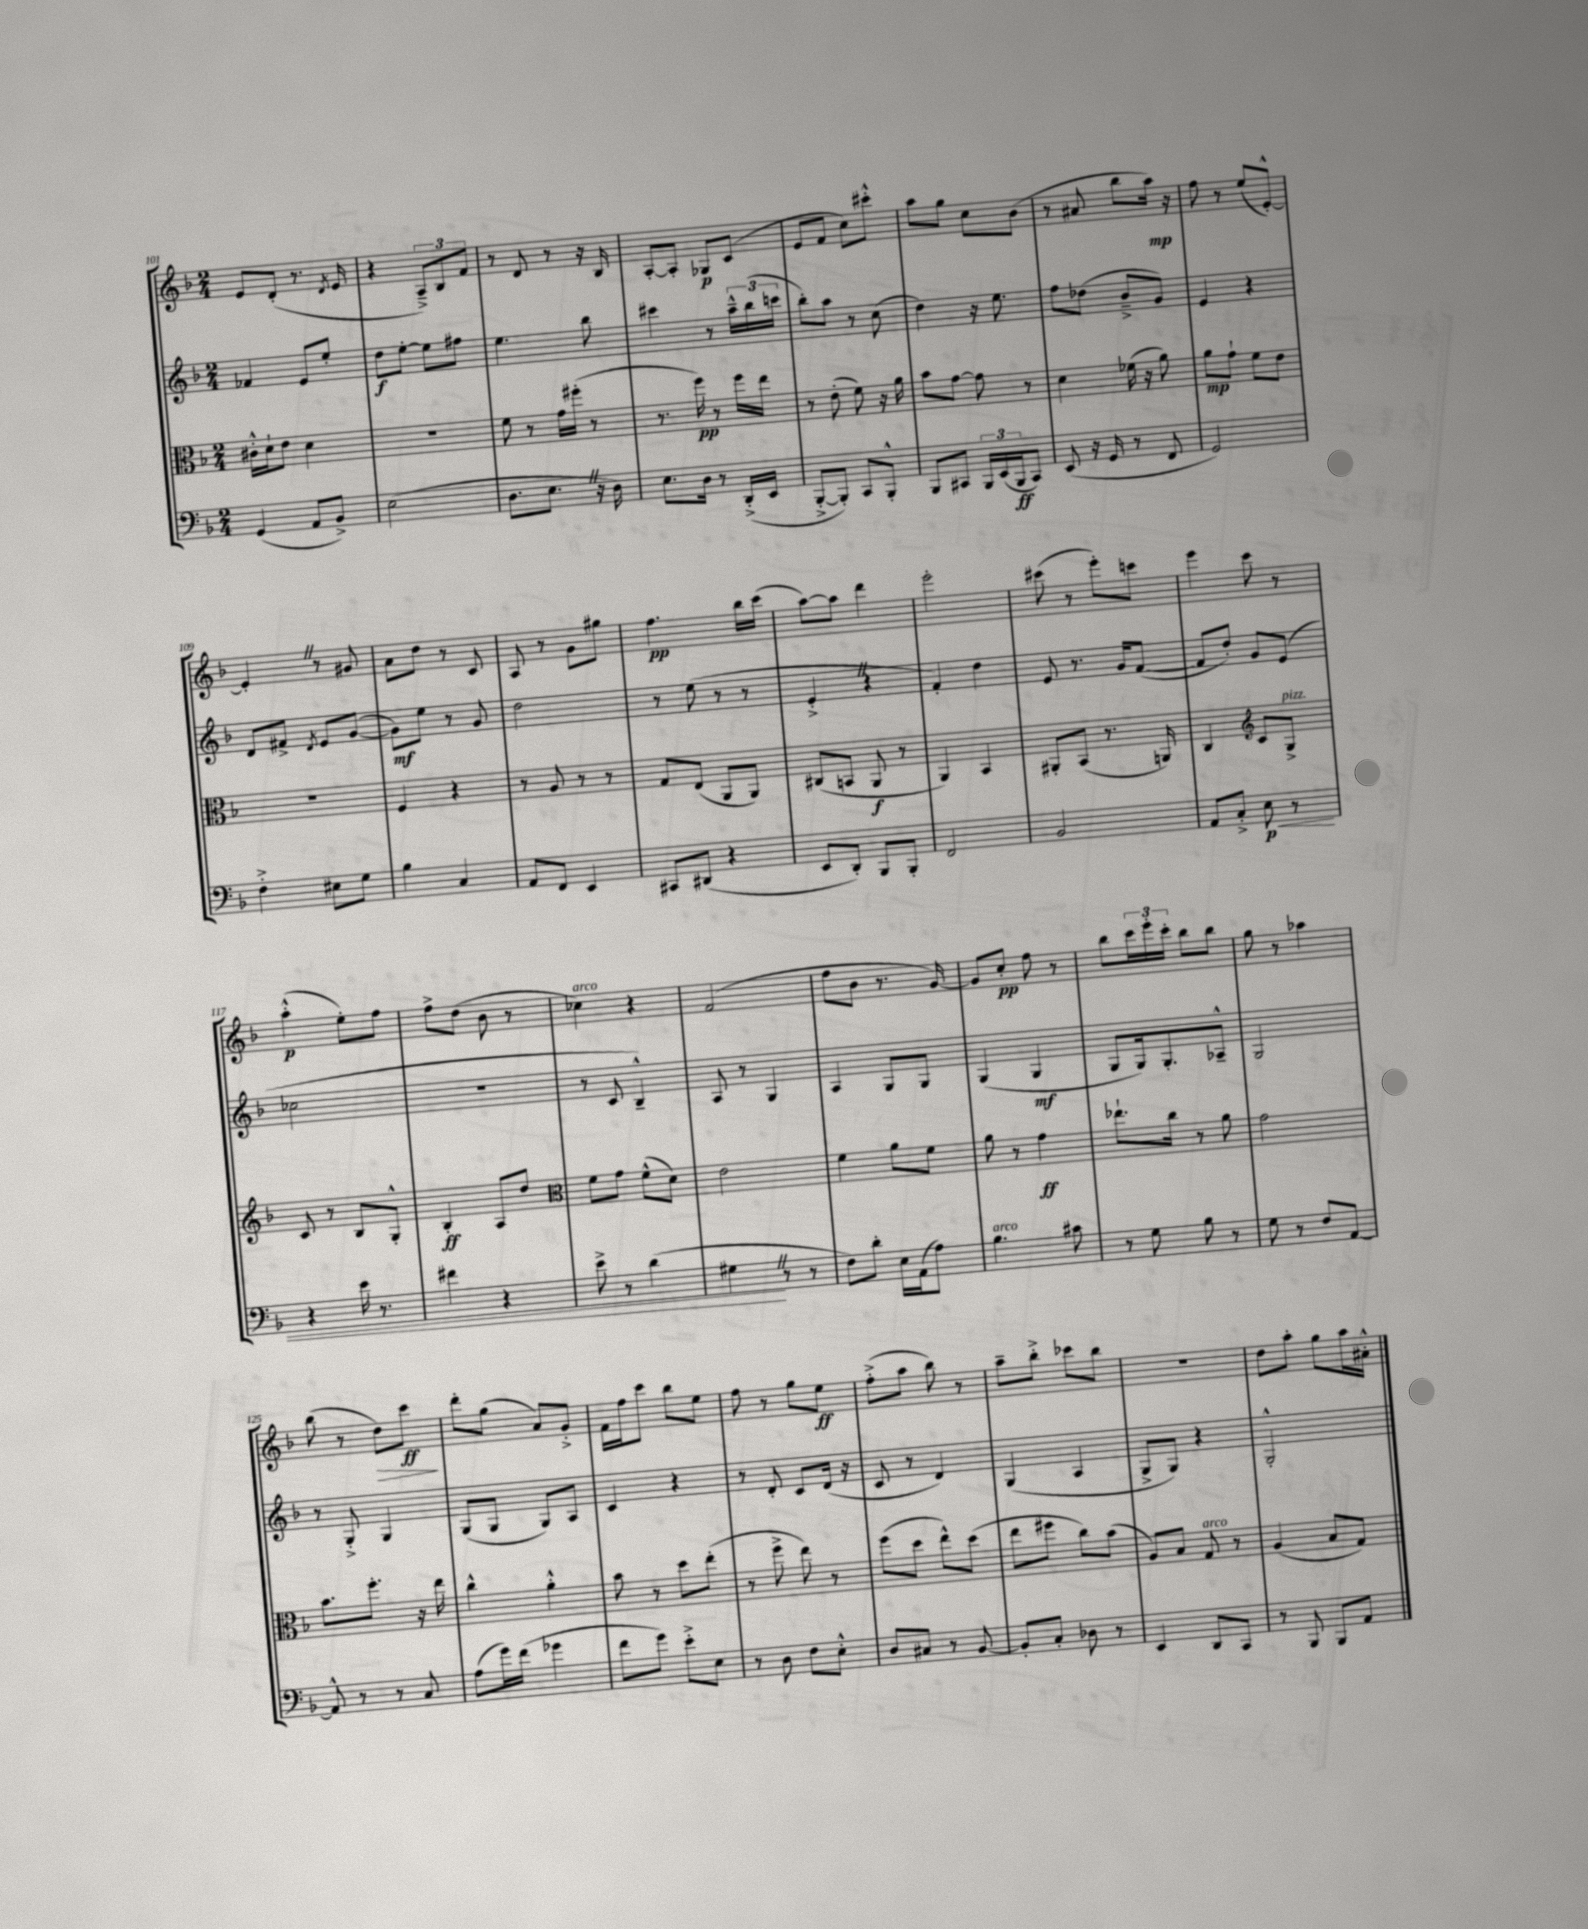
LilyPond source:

<<
\new StaffGroup <<
\new Staff = "s0" {
    \clef treble \key f \major \numericTimeSignature \time 2/4
    e'8 d'8-.( r8. \acciaccatura { d'8 } e'16 |
    r4 \tuplet 3/2 { a8--->) bes8 f'8 } |
    r8 d'8 r8 r16 bes16 |
    a8~-. a8-. ges8\p c'8( |
    e'8 f'8 c''8) cis'''8-.-^ |
    a''8 g''8 c''8 bes'8( |
    r8 ais'8 bes''8 a''16\mp) r16 |
    f''8 r8 e''8( e'8~-.-^) |
    e'4-. \once \override BreathingSign.text = \markup { \musicglyph "scripts.caesura.straight" } \breathe r8 gis'8 |
    a'8 d''8 r8 c'8 |
    a8 r8 g'8 gis''8 |
    f''4.\pp bes''16 c'''16( |
    a''8~) a''8 d'''4 |
    e'''2-. |
    cis'''8( r8 e'''8-.) c'''8 |
    e'''4 c'''8 r8 |
    a''4-.-^\p( e''8-.) f''8 |
    f''8-> d''8( bes'8 r8 |
    ces''4^\markup { \italic "arco" }) r4 |
    f'2( |
    f''8 bes'8 r8. g'16~) |
    g'8 c''8-.\pp f''8 r8 |
    bes''8 \tuplet 3/2 { c'''16 e'''16-. c'''16-. } bes''8 bes''8 |
    g''8 r8 aes''4 |
    bes''8( r8 d''8\>) c'''8\ff\! |
    d'''8-. g''8( a'8) g'8-.-> |
    f'16 f''16 c'''8 bes''8 e''8 |
    f''8 r8 g''8 e''8\ff |
    f''8-.->( a''8 bes''8) r8 |
    a''8-- bes''8-.-> ces'''8 bes''8 |
    r2 |
    d''8 a''8-. g''8 a''16 ais'16-.-^ \bar "|." |
}
\new Staff = "s1" {
    \clef treble \key f \major \numericTimeSignature \time 2/4
    fes'4 e'8 e''8-. |
    d''8\f e''8~-. e''8 fis''8 |
    e''4. bes''8 |
    cis'''4 r8 \tuplet 3/2 { a''16---^ bes''16( c'''16 } |
    bes''8-.) a''8 r8 c''8( |
    d''4) r16 e''8. |
    f''8 des''8( bes'8---> g'8) |
    e'4 r4 |
    d'8 fis'8-> \acciaccatura { d'8 } e'8 g'8~( |
    g'8\mf) e''8 r8 g'8 |
    d''2 |
    r8 e''8( r8 r8 |
    e'4-.-> \once \override BreathingSign.text = \markup { \musicglyph "scripts.caesura.straight" } \breathe r4 |
    f'4-.) d''4 |
    e'8 r8. g'16 f'8~( |
    f'8 d''8-.) g'8 e'8( |
    ces''2 |
    r2 |
    r8 c'8 bes4---^) |
    a8 r8 g4 |
    a4 g8 g8 |
    g4( g4\mf |
    g8 g16) g8.-. aes8---^ |
    g2 |
    r8 g8-.-> g4 |
    g8( g8 g8) a8 |
    c'4 r4 |
    r8 d'8-. c'8 d'16( r16 |
    c'8 r8 d'4) |
    g4( a4 |
    g8-> g8) r4 |
    g2-.-^ \bar "|." |
}
\new Staff = "s2" {
    \clef alto \key f \major \numericTimeSignature \time 2/4
    cis'16-.-^ d'16-! e'8 d'4 |
    R2 |
    f'8 r8 g'16 fis''16-.( r8 |
    r8. f''16\pp) r8 f''16 e''16 |
    r8 e'8-.( f'8) r16 a'16 |
    bes'8 g'8~ g'8 r8 |
    d'4 fes'16( r16 a'8) |
    a'8\mp g'8-! f'8 e'8 |
    r2 |
    f4 r4 |
    r8 a8 r8 r8 |
    g8 e8( a,8 a,8) |
    cis8( b,8 a,8\f r8 |
    a,4) bes,4 |
    ais,8-. bes,8( r8. a,16) |
    c4 \clef treble c'8 g8->^\markup { \italic "pizz." } |
    c'8 r8 bes8 g8-.-^ |
    bes4-.\ff a8 d''8 |
    \clef alto f'8 g'8 f'8-^( d'8) |
    e'2 |
    f'4 a'8 f'8 |
    a'8 r8 g'4\ff |
    ees''8.-! c''16 r8 a'8 |
    g'2 |
    bes'8. f''8.-. r16 e''16 |
    c''4-^ a'4-.-^ |
    bes'8 r8 d''8 e''8-.( |
    r8 f''8-> e''8) r8 |
    f''8( d''8 e''8-^) d''8( |
    e''8 fis''8 c''8) bes'8( |
    a8) bes8 g8^\markup { \italic "arco" } r8 |
    a4( bes8 g8) \bar "|." |
}
\new Staff = "s3" {
    \clef bass \key f \major \numericTimeSignature \time 2/4
    g,4( a,8 bes,8->) |
    e2( |
    d8. e8. \once \override BreathingSign.text = \markup { \musicglyph "scripts.caesura.straight" } \breathe r16 d16) |
    e8. d16 r8 d,16-.->( e,16 |
    bes,,8~-.-> bes,,8-.) c,8 bes,,8-.-^ |
    bes,,8 cis,8 \tuplet 3/2 { bes,,16 e,16( bes,,16\ff } cis,8) |
    e,8( r16 g,16 r8 f,8 |
    g,2) |
    f4-.-> eis8 g8 |
    bes4 c4 |
    a,8 f,8 e,4 |
    cis,8 dis,8( r4 |
    e,8 d,8-.) bes,,8 bes,,8-. |
    f,2 |
    bes,2 |
    a,8 c8-.-> e8\p\< r8 |
    r4 e'16 r8. |
    fis'4 r4 |
    e'8-> r8 d'4( |
    gis4\! \once \override BreathingSign.text = \markup { \musicglyph "scripts.caesura.straight" } \breathe r8 r8 |
    f8) d'8-. e16 a,16( a8) |
    bes4.^\markup { \italic "arco" } cis'8 |
    r8 g8 bes8 r8 |
    g8 r8 f8 a,8~ |
    a,8-^ r8 r8 c8 |
    a8( g'16) f'16( ges'4 |
    f'8 g'8) e'8-.-> e8 |
    r8 d8 f8 e8-.-^ |
    d8 cis8 r8 bes,8~ |
    bes,8-. c8-. des8 r8 |
    e,4 d,8 c,8 |
    r8 bes,,8 bes,,8 a,8 \bar "|." |
}
>>
>>
\layout { \context { \Score currentBarNumber = #101 } }
